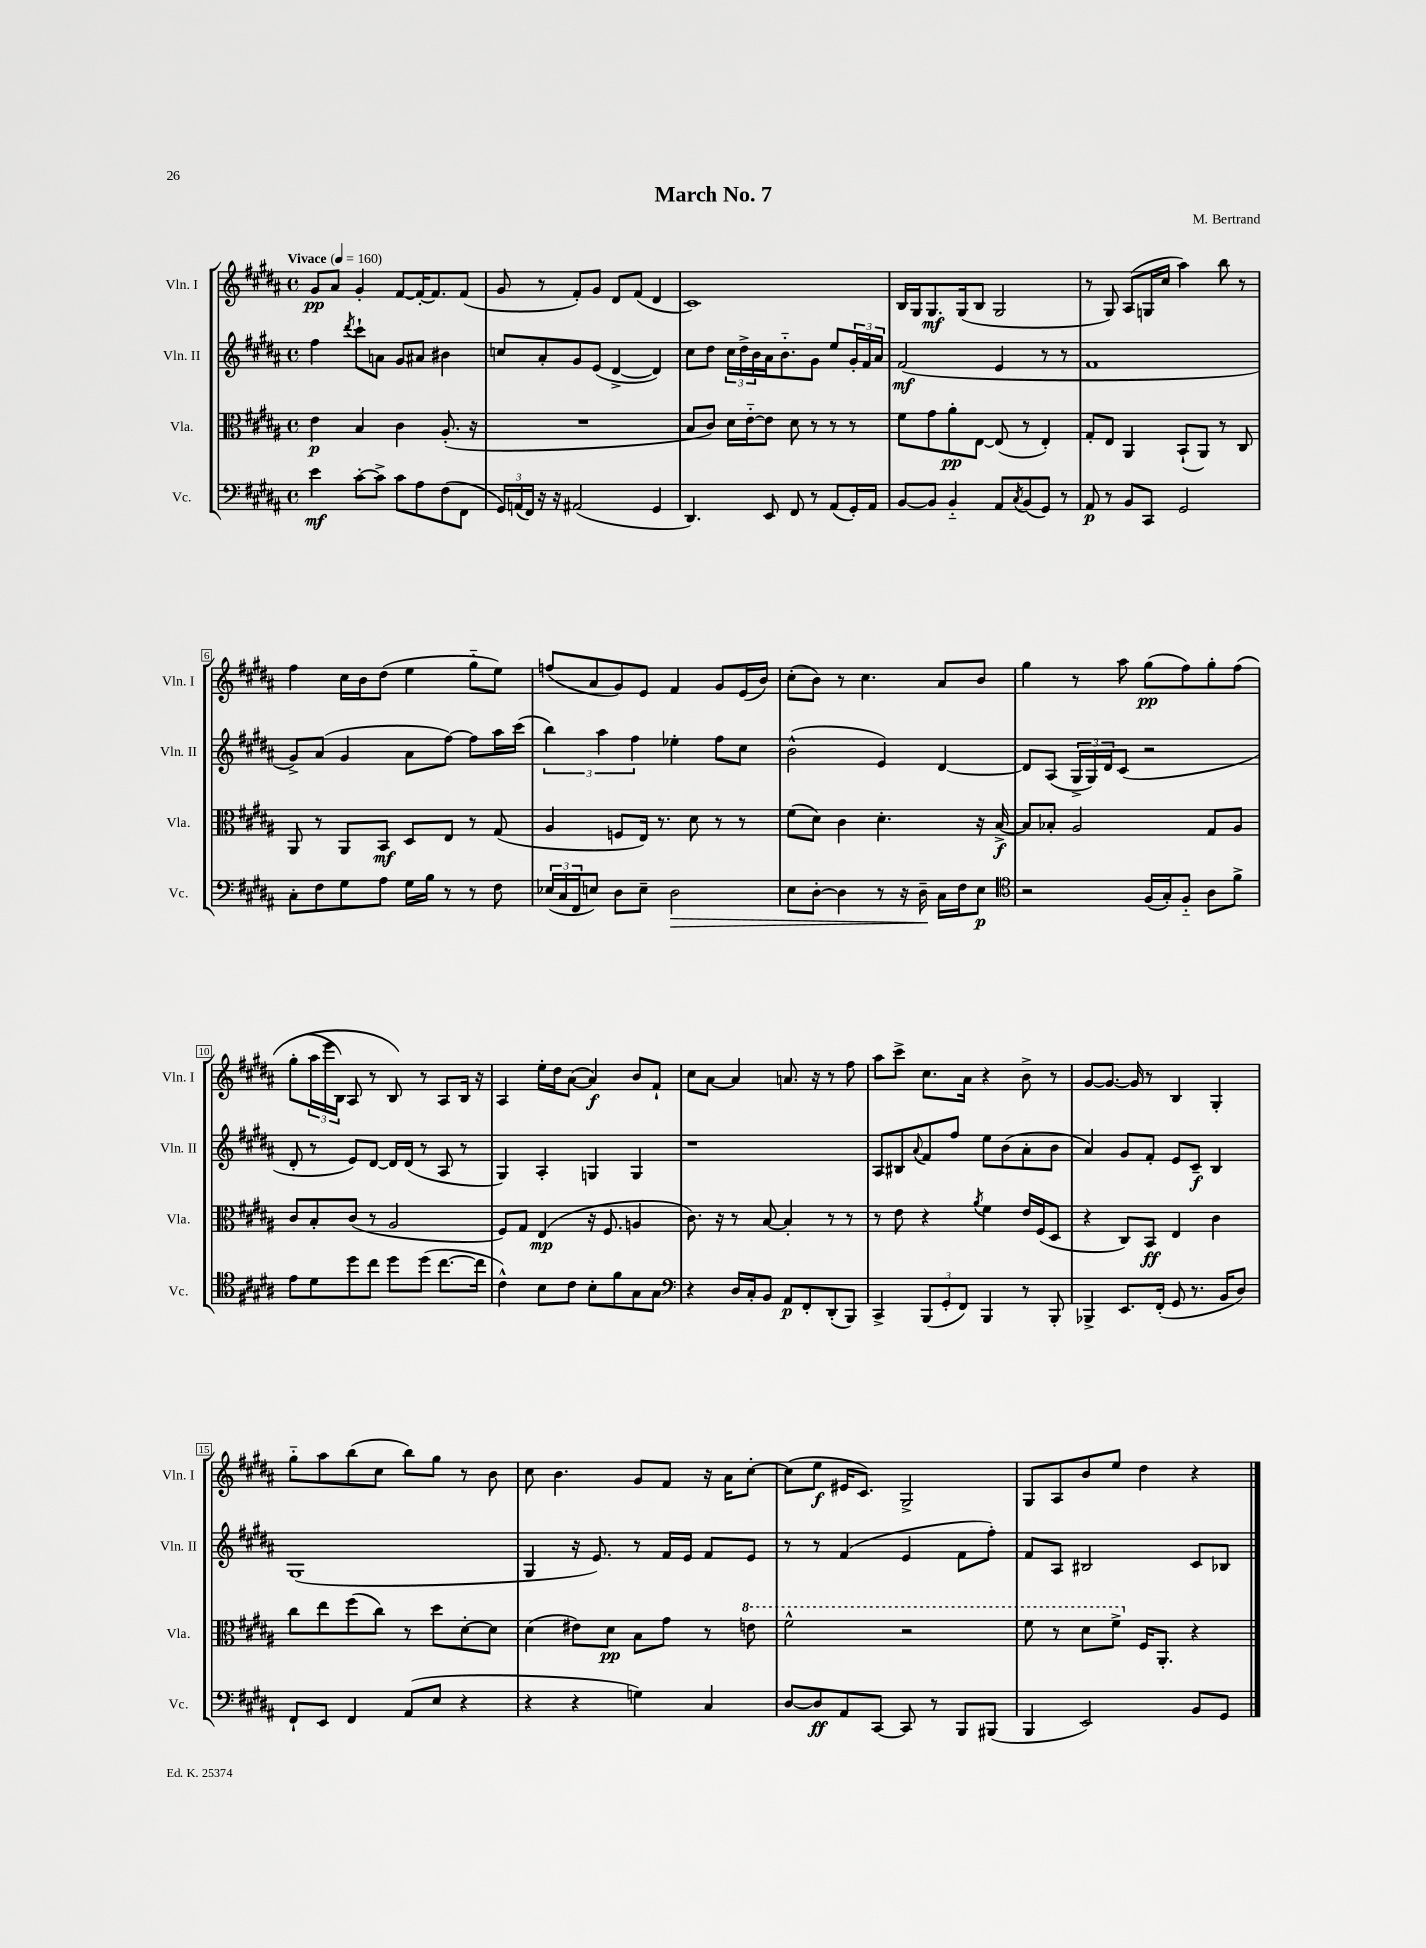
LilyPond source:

\header { title = "March No. 7" composer = "M. Bertrand" }
<<
\new StaffGroup <<
\new Staff = "s0" \with { instrumentName = "Vln. I" shortInstrumentName = "Vln. I" } {
    \clef treble \key b \major \defaultTimeSignature \time 4/4 \tempo "Vivace" 4 = 160
    gis'8\pp ais'8 gis'4-. fis'8~ fis'16~-. fis'8. fis'8( |
    gis'8 r8 fis'8-.) gis'8 dis'8 fis'8( dis'4 |
    cis'1) |
    b16 gis16 gis8.\mf gis16( b8 gis2 |
    r8 gis8) ais8( g16 cis''16 ais''4) b''8 r8 |
    fis''4 cis''16 b'16 dis''8( e''4 gis''8-_ e''8) |
    f''8( ais'8 gis'8) e'8 fis'4 gis'8 e'16( b'16) |
    cis''8-.( b'8) r8 cis''4. ais'8 b'8 |
    gis''4 r8 ais''8 gis''8\pp( fis''8) gis''8-. fis''8\( |
    gis''8-.( \tuplet 3/2 { ais''16 e'''16 b16) } ais8 r8 b8\) r8 ais8 b16 r16 |
    ais4 e''16-. dis''16 ais'8~( ais'4\f) b'8 fis'8-! |
    cis''8 ais'8~ ais'4 a'8. r16 r8 fis''8 |
    ais''8 cis'''8-> cis''8. ais'16 r4 b'8-> r8 |
    gis'8~ gis'8.~ gis'16 r8 b4 gis4-. |
    gis''8-_ ais''8 b''8( cis''8 b''8) gis''8 r8 b'8 |
    cis''8 b'4. gis'8 fis'8 r16 ais'16 cis''8~-. |
    cis''8( e''8\f eis'16 cis'8.) gis2-> |
    gis8 ais8 b'8 e''8 dis''4 r4 \bar "|." |
}
\new Staff = "s1" \with { instrumentName = "Vln. II" shortInstrumentName = "Vln. II" } {
    \clef treble \key b \major \defaultTimeSignature \time 4/4
    fis''4 \acciaccatura { dis'''8 } cis'''8-! a'8 gis'8 ais'8 bis'4 |
    c''8 ais'8-. gis'8 e'8( dis'4~-> dis'4) |
    cis''8 dis''8 \tuplet 3/2 { cis''16 dis''16-> b'16 } ais'16 b'8.-_ gis'8 e''8 \tuplet 3/2 { gis'16-. fis'16 ais'16 } |
    fis'2\mf( e'4 r8 r8 |
    fis'1 |
    gis'8->) ais'8( gis'4 ais'8 fis''8~) fis''8 ais''16 cis'''16( |
    \tuplet 3/2 { b''4) ais''4 fis''4 } ees''4-. fis''8 cis''8 |
    b'2-^( e'4) dis'4~ |
    dis'8 ais8( \tuplet 3/2 { gis16-> gis16) dis'16 } cis'8( r2 |
    dis'8-. r8 e'8) dis'8~ dis'16 dis'16( r8 ais8 r8 |
    gis4) ais4-. g4 g4 |
    r1 |
    ais8 bis8 \appoggiatura { ais'8 } fis'8 fis''8 e''8 b'8( ais'8-. b'8 |
    ais'4) gis'8 fis'8-. e'8 cis'8--\f b4 |
    gis1( |
    gis4 r16 e'8.) r8 fis'16 e'16 fis'8 e'8 |
    r8 r8 fis'4( e'4 fis'8 fis''8-.) |
    fis'8 ais8 bis2 cis'8 bes8 \bar "|." |
}
\new Staff = "s2" \with { instrumentName = "Vla." shortInstrumentName = "Vla." } {
    \clef alto \key b \major \defaultTimeSignature \time 4/4
    e'4\p b4 cis'4 ais8.-.( r16 |
    R1 |
    b8 cis'8) dis'16 e'16~-_ e'8 dis'8 r8 r8 r8 |
    fis'8 gis'8 ais'8-.\pp e8~ e8( r8 e4-.) |
    gis8-. e8 ais,4 b,8-!( ais,8) r8 cis8 |
    ais,8 r8 ais,8 b,8\mf dis8 e8 r8 gis8( |
    ais4 f8 e16) r8. dis'8 r8 r8 |
    fis'8( dis'8) cis'4 dis'4.-. r16 b16~->\f |
    b8 bes8-. ais2 gis8 ais8 |
    cis'8 b8-. cis'8( r8 ais2 |
    fis8) gis8 e4\mp( r16 fis8. a4 |
    cis'8.) r16 r8 b8~ b4-. r8 r8 |
    r8 e'8 r4 \acciaccatura { ais'8 } fis'4 e'16 fis16( dis8 |
    r4 cis8) b,8\ff e4 cis'4 |
    cis''8 e''8 fis''8( cis''8) r8 dis''8 dis'8~-. dis'8 |
    dis'4( eis'8) dis'8\pp b8 gis'8 r8 \ottava #1 e''!8 |
    fis''2-^ r2 |
    fis''8 r8 dis''8 fis''8-> \ottava #0 fis16 ais,8.-. r4 \bar "|." |
}
\new Staff = "s3" \with { instrumentName = "Vc." shortInstrumentName = "Vc." } {
    \clef bass \key b \major \defaultTimeSignature \time 4/4
    e'4\mf cis'8~-. cis'8-> cis'8 ais8 fis8( fis,8 |
    \tuplet 3/2 { gis,16) a,16( fis,16) } r16 r16 ais,2( gis,4 |
    dis,4.) e,8 fis,8 r8 ais,8( gis,16-.) ais,16 |
    b,8~ b,8 b,4-_ ais,8 \acciaccatura { cis8 } b,8( gis,8) r8 |
    ais,8\p r8 b,8 cis,8 gis,2 |
    cis8-. fis8 gis8 ais8 gis16 b16 r8 r8 fis8 |
    \tuplet 3/2 { ees16( cis16 fis,16 } e8) dis8 e8-- dis2\> |
    e8 dis8~-. dis4 r8 r16 dis16--\! cis16 fis16 e8\p |
    \clef tenor r2 fis16( gis16-.) fis8-_ ais8 fis'8-> |
    e'8 dis'8 dis''8 cis''8 dis''8 dis''8( cis''8.~ cis''16 |
    cis'4-^) b8 cis'8 b8-. fis'8 gis8 gis8 |
    \clef bass r4 dis16 cis16-. b,8 ais,8\p fis,8-. dis,8-.( b,,8) |
    cis,4-> \tuplet 3/2 { b,,8( gis,8-. fis,8) } b,,4 r8 b,,8-. |
    bes,,4-> e,8. fis,16-.( gis,8 r8. b,16 dis8) |
    fis,8-! e,8 fis,4 ais,8( e8 r4 |
    r4 r4 g4) cis4 |
    dis8~ dis8\ff ais,8 cis,8~ cis,8 r8 b,,8 bis,,8( |
    b,,4 e,2) b,8 gis,8 \bar "|." |
}
>>
>>
\layout { \context { \Score \override BarNumber.stencil = #(make-stencil-boxer 0.1 0.3 ly:text-interface::print) } }
